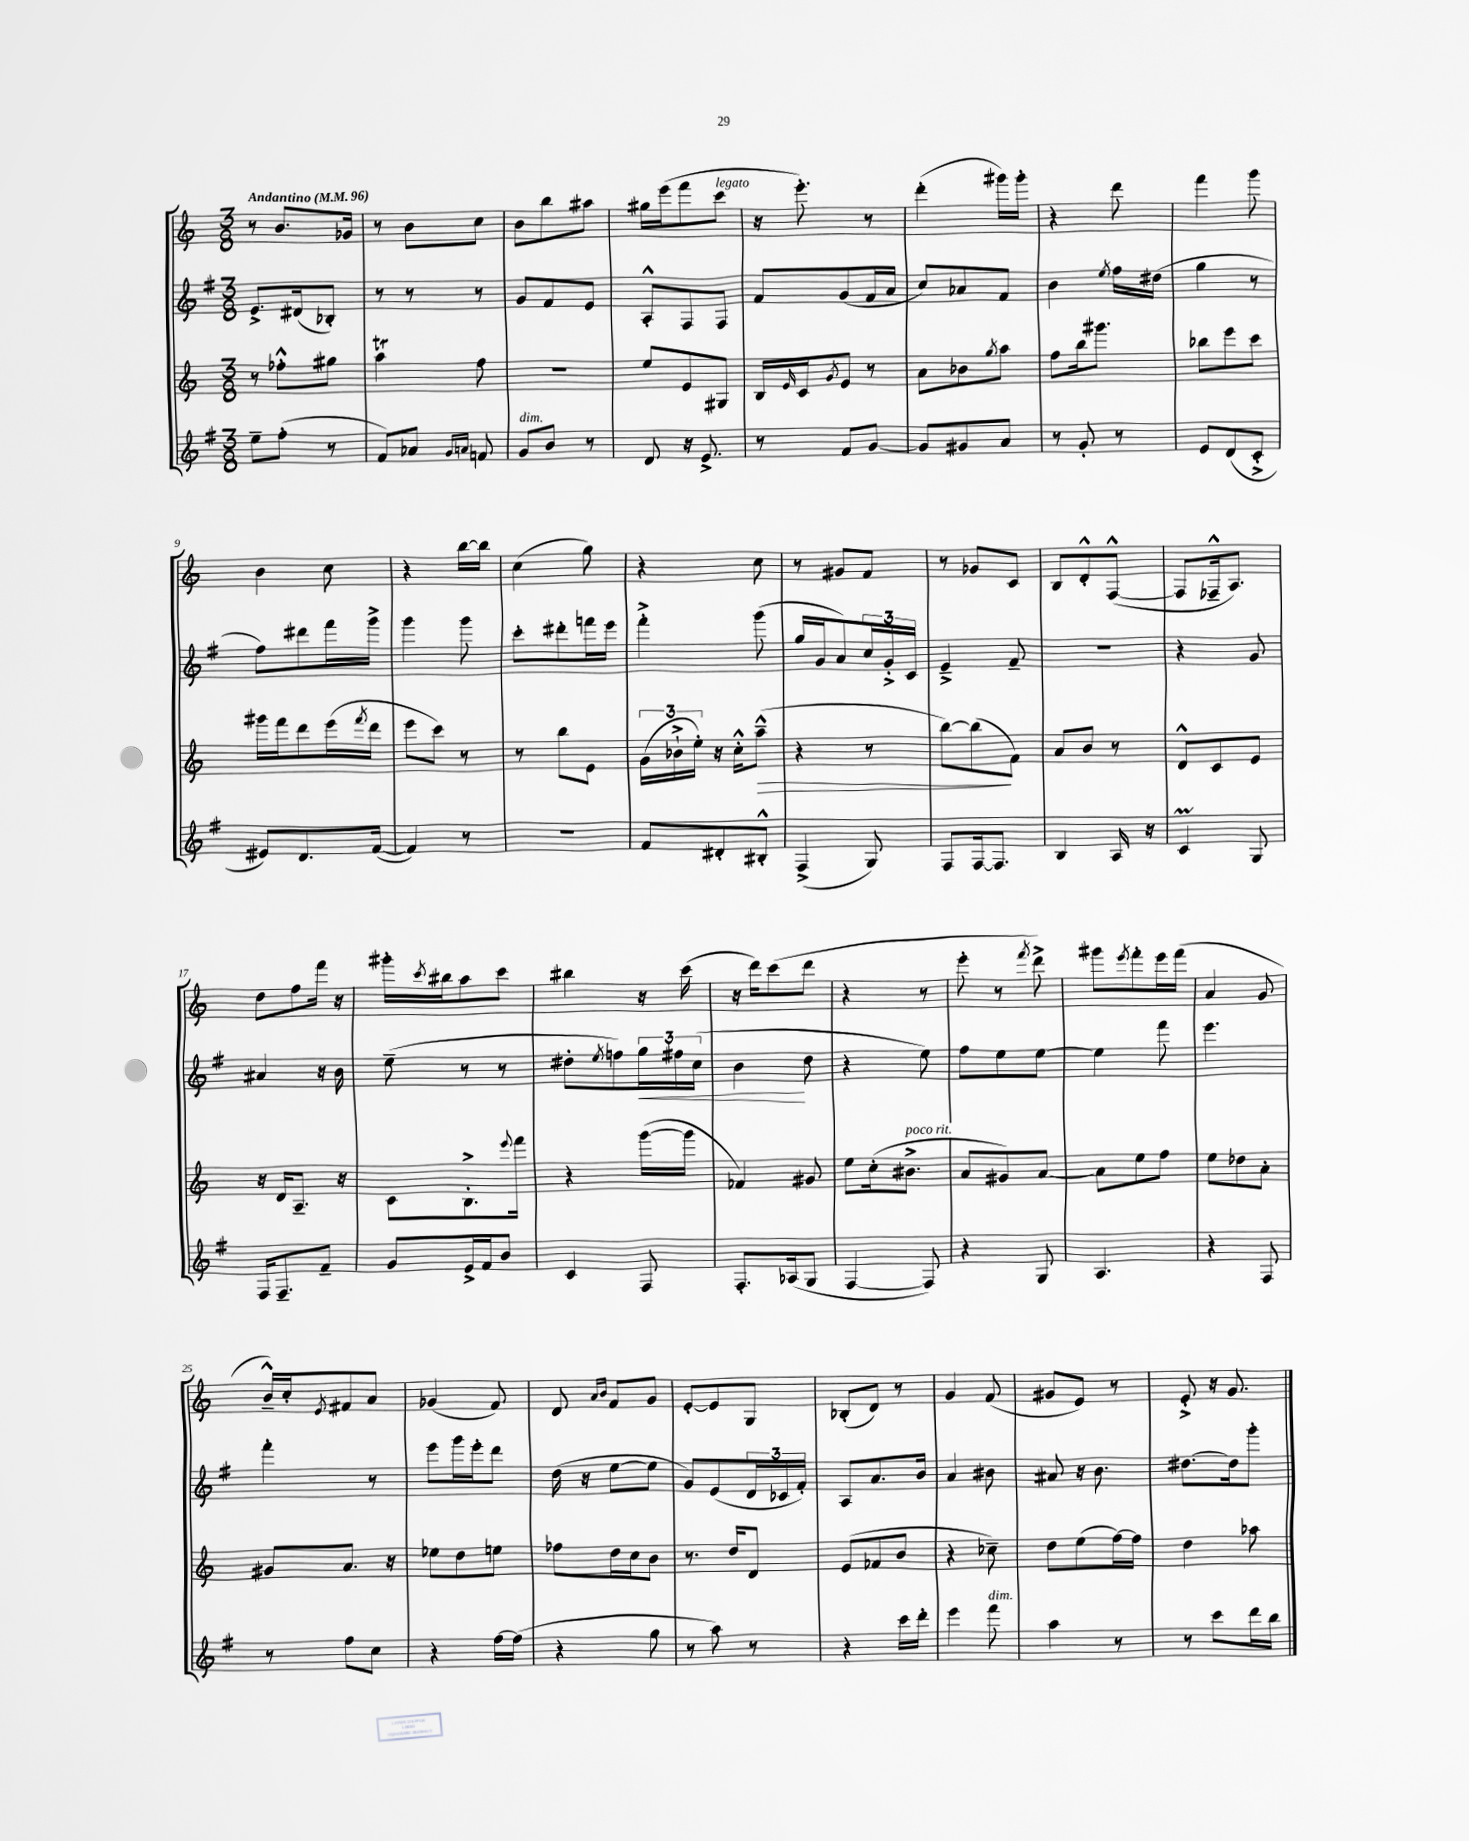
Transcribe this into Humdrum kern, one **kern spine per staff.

**kern	**kern	**dynam	**kern	**dynam	**kern
*part4	*part3	*part3	*part2	*part2	*part1
*staff4	*staff3	*staff3	*staff2	*staff2	*staff1
*clefG2	*clefG2	*	*clefG2	*	*clefG2
*k[f#]	*k[]	*	*k[f#]	*	*k[]
*M3/8	*M3/8	*	*M3/8	*	*M3/8
*MM96	*MM96	*	*MM96	*	*MM96
=1	=1	=1	=1	=1	=1
!	!	!	!	!	!LO:TX:a:B:t=Andantino
8ee~\L	8r	.	8.e^/L	.	8r
(8ff#'\J	8ff-X'^^\L	.	.	.	8.b/L
.	.	.	(16d#X/k	.	.
8r	8gg#X\J	.	8B-X'/J)	.	.
.	.	.	.	.	16g-X/Jk
=2	=2	=2	=2	=2	=2
8f#/L)	4aaT\	.	8r	.	8r
8a-X/J	.	.	8r	.	8b\L
16qqg/LL	.	.	.	.	.
16qqan/JJ	.	.	.	.	.
8fn/	8ff\	.	8r	.	8cc\J
=3	=3	=3	=3	=3	=3
!LO:TX:a:i:t=dim.	!	!	!	!	!
8g/L	4.r	.	8g/L	.	8b\L
8b/J	.	.	8f#/	.	8bb\
8r	.	.	8e/J	.	8aa#X\J
=4	=4	=4	=4	=4	=4
8d/	8ee/L	.	8A'^^/L	.	16gg#X\LL
.	.	.	.	.	(16eee\J
16r	8e/	.	8F#/	.	8fff\
8.e^/	.	.	.	.	.
!	!	!	!	!	!LO:TX:a:i:t=legato
.	8G#X/J	.	8F#/J	.	8ccc\J
=5	=5	=5	=5	=5	=5
8r	16B/LL	.	8f#/L	.	16r
.	16qqe/	.	.	.	.
.	16c/J	.	.	.	8.eee'\)
.	8qg/	.	.	.	.
8f#/L	8e/J	.	(8g/	.	.
[8g/J	8r	.	16f#/L	.	8r
.	.	.	16a/JJ	.	.
=6	=6	=6	=6	=6	=6
8g/L]	8a\L	.	8cc/L)	.	(4ddd'\
8g#X/	8b-X\	.	8a-X/	.	.
.	8qgg/	.	.	.	.
8a/J	8aa\J	.	8f#/J	.	16ggg#X\LL)
.	.	.	.	.	16ggg#'\JJ
=7	=7	=7	=7	=7	=7
8r	8ff\L	.	4b\	.	4r
8g'/	16bb\k	.	.	.	.
.	8.ggg#X\J	.	.	.	.
.	.	.	8qee/	.	.
8r	.	.	16ff#\LL	.	8ddd\
.	.	.	(16dd#X\JJ	.	.
=8	=8	=8	=8	=8	=8
8e/L	8bb-X\L	.	4gg\	.	4fff\
(8d/	8eee\	.	.	.	.
8c'^/J	8ccc\J	.	8r	.	8ggg\
!!LO:LB:g=z
=9	=9	=9	=9	=9	=9
8e#X/L)	16ggg#X\LL	.	8ff#\L)	.	4b\
.	16fff\J	.	.	.	.
8.d/	8ddd\	.	8ddd#X\	.	.
.	(16eee\L	.	16fff#\L	.	8cc\
.	8qfff/	.	.	.	.
([16f#/Jk	16ddd\JJ	.	16ggg^\JJ	.	.
=10	=10	=10	=10	=10	=10
4f#/])	8eee\L	.	4ggg\	.	4r
.	8ccc\J)	.	.	.	.
8r	8r	.	8ggg\	.	[16bb\LL
.	.	.	.	.	16bb\JJ]
=11	=11	=11	=11	=11	=11
4.r	8r	.	8ccc'\L	.	(4cc\
.	8bb\L	.	8ddd#X'\	.	.
.	8e\J	.	16fffn\L	.	8gg\)
.	.	.	16eee\JJ	.	.
=12	=12	=12	=12	=12	=12
8f#/L	(24g\LL	.	4fff#'^\	.	4r
.	24b-X`^\	.	.	.	.
.	24ee'\JJ)	.	.	.	.
8d#X'/	16r	.	.	.	.
.	16cc'^^\KL	.	.	.	.
!	!	!LO:HP:b	!	!	!
8B#X'^^/J	(8aa~^^\J	>	(8ggg\	.	8cc\
=13	=13	=13	=13	=13	=13
(4F#^/	4r	.	16gg/LL	.	8r
.	.	.	16g/J	.	.
.	.	.	8a/)	.	8g#X/L
8G/)	8r	.	24cc/L	.	8f/J
.	.	.	24g'^/	.	.
.	.	.	24c/JJ	.	.
=14	=14	=14	=14	=14	=14
8F#/L	[8bb\L)	.	4e~^/	.	8r
[16F#/k	(8bb\]	.	.	.	8g-X/L
8.F#/J]	.	.	.	.	.
.	8f\J)	]	8f#~/	.	8c/J
=15	=15	=15	=15	=15	=15
4B/	8a/L	.	4.r	.	8B/L
.	8b/J	.	.	.	8d'^^/
16A/	8r	.	.	.	([8F^^/J
16r	.	.	.	.	.
=16	=16	=16	=16	=16	=16
4cM/	8d^^/L	.	4r	.	8F/L]
.	8c/	.	.	.	16F-X~^^/k
.	.	.	.	.	8.A/J)
8G/	8e/J	.	8g/	.	.
!!LO:LB:g=z
=17	=17	=17	=17	=17	=17
16F#/KL	16r	.	4a#X/	.	8dd\L
8.F#~/	16d/KL	.	.	.	.
.	8.A~/J	.	.	.	8ff\
8f#~/J	.	.	16r	.	16fff\Jk
.	16r	.	16b\	.	16r
=18	=18	=18	=18	=18	=18
8g/L	8c\L	.	(8ee~\	.	16ggg#X'\LL
.	.	.	.	.	8qccc/
.	.	.	.	.	16bb#X\J
16e^/L	8.B'^\	.	8r	.	8aa\
16f#/J	.	.	.	.	.
8b/J	.	.	8r	.	8ccc\J
.	8qqeee/	.	.	.	.
.	16fff\Jk	.	.	.	.
=19	=19	=19	=19	=19	=19
4c/	4r	.	8dd#X'\L	.	4bb#X\
.	.	.	8qee/	.	.
.	.	.	8ffn\)	.	.
!	!	!	!	!LO:HP:b	!
8F#/	([16ggg\LL	.	24gg\L	<	16r
.	.	.	24ff#X\	.	.
.	16ggg\JJ]	.	.	.	(16ccc\
.	.	.	(24cc\JJ	.	.
=20	=20	=20	=20	=20	=20
8.F#'/L	4f-X/)	.	4b\	.	16r
.	.	.	.	.	16ddd\KL)
.	.	.	.	.	(8ccc\
(16A-X/k	.	.	.	.	.
8G/J	8g#X/	.	8dd\	[	8ddd\J
=21	=21	=21	=21	=21	=21
[4F#/	8ee\L	.	4r	.	4r
.	(16cc'\k	.	.	.	.
!	!LO:TX:a:i:t=poco rit.	!	!	!	!
.	8.b#X^\J	.	.	.	.
8F#/])	.	.	8ee\)	.	8r
=22	=22	=22	=22	=22	=22
4r	8a/L	.	8ff#\L	.	8eee'\
.	8g#X/)	.	8ee\	.	8r
.	.	.	.	.	8qfff/
8G/	[8a/J	.	[8ee\J	.	8ddd^\)
=23	=23	=23	=23	=23	=23
4.A/	8a\L]	.	4ee\]	.	8ggg#X\L
.	.	.	.	.	8qeee/
.	8ee\	.	.	.	8fff'\
.	8ff\J	.	8fff#\	.	16eee\L
.	.	.	.	.	(16fff\JJ
=24	=24	=24	=24	=24	=24
4r	8ee\L	.	4.eee\	.	4a/
.	8dd-X\	.	.	.	.
8F#/	8a'\J	.	.	.	8g/
!!LO:LB:g=z
=25	=25	=25	=25	=25	=25
8r	8g#X/L	.	4fff#'\	.	16b~^^/LL)
.	.	.	.	.	16cc'/J
.	.	.	.	.	8qe/
8ff#\L	8.a/J	.	.	.	8f#X/
8cc\J	.	.	8r	.	8a/J
.	16r	.	.	.	.
=26	=26	=26	=26	=26	=26
4r	8ee-X\L	.	8eee\L	.	(4g-X/
.	8dd\	.	16ggg\L	.	.
.	.	.	16eee'\J	.	.
[16ff#\LL	8een\J	.	8ddd\J	.	8f/)
(16ff#\JJ]	.	.	.	.	.
=27	=27	=27	=27	=27	=27
4r	8ff-X\L	.	(16dd\	.	8d/
.	.	.	16r	.	.
.	.	.	.	.	16qqa/LL
.	.	.	.	.	16qqb/JJ
.	16dd\L	.	[8ee\L	.	8f/L
.	16cc\J	.	.	.	.
8gg\	8b\J	.	8ee\J]	.	8g/J
=28	=28	=28	=28	=28	=28
8r	8.r	.	8g/L)	.	[8e'/L
8aa\)	.	.	(8e/	.	8e/]
.	16dd/KL	.	.	.	.
8r	8d/J	.	24d/L	.	8G/J
.	.	.	24c-X/	.	.
.	.	.	24f#'/JJ)	.	.
=29	=29	=29	=29	=29	=29
4r	(8e/L	.	8A/L	.	(8B-X'/L
.	8f-X/	.	8.a/	.	8d/J)
16ccc\LL	8b/J	.	.	.	8r
16ddd'\JJ	.	.	16b/Jk	.	.
=30	=30	=30	=30	=30	=30
4eee\	4r	.	4a/	.	4g/
!LO:TX:a:i:t=dim.	!	!	!	!	!
8fff#\	8cc-X~\)	.	8b#X\	.	(8f/
=31	=31	=31	=31	=31	=31
4aa\	8dd\L	.	8a#X/	.	8g#X/L
.	(8ee\	.	16r	.	8e/J)
.	.	.	8.b\	.	.
8r	[16ff\L)	.	.	.	8r
.	16ff\JJ]	.	.	.	.
=32	=32	=32	=32	=32	=32
8r	4dd\	.	[8.dd#X\L	.	8e'^/
8ccc\L	.	.	.	.	16r
.	.	.	16dd#\k]	.	8.g/
16ddd\L	8aa-X\	.	8ggg'\J	.	.
16bb\JJ	.	.	.	.	.
==	==	==	==	==	==
*-	*-	*-	*-	*-	*-
